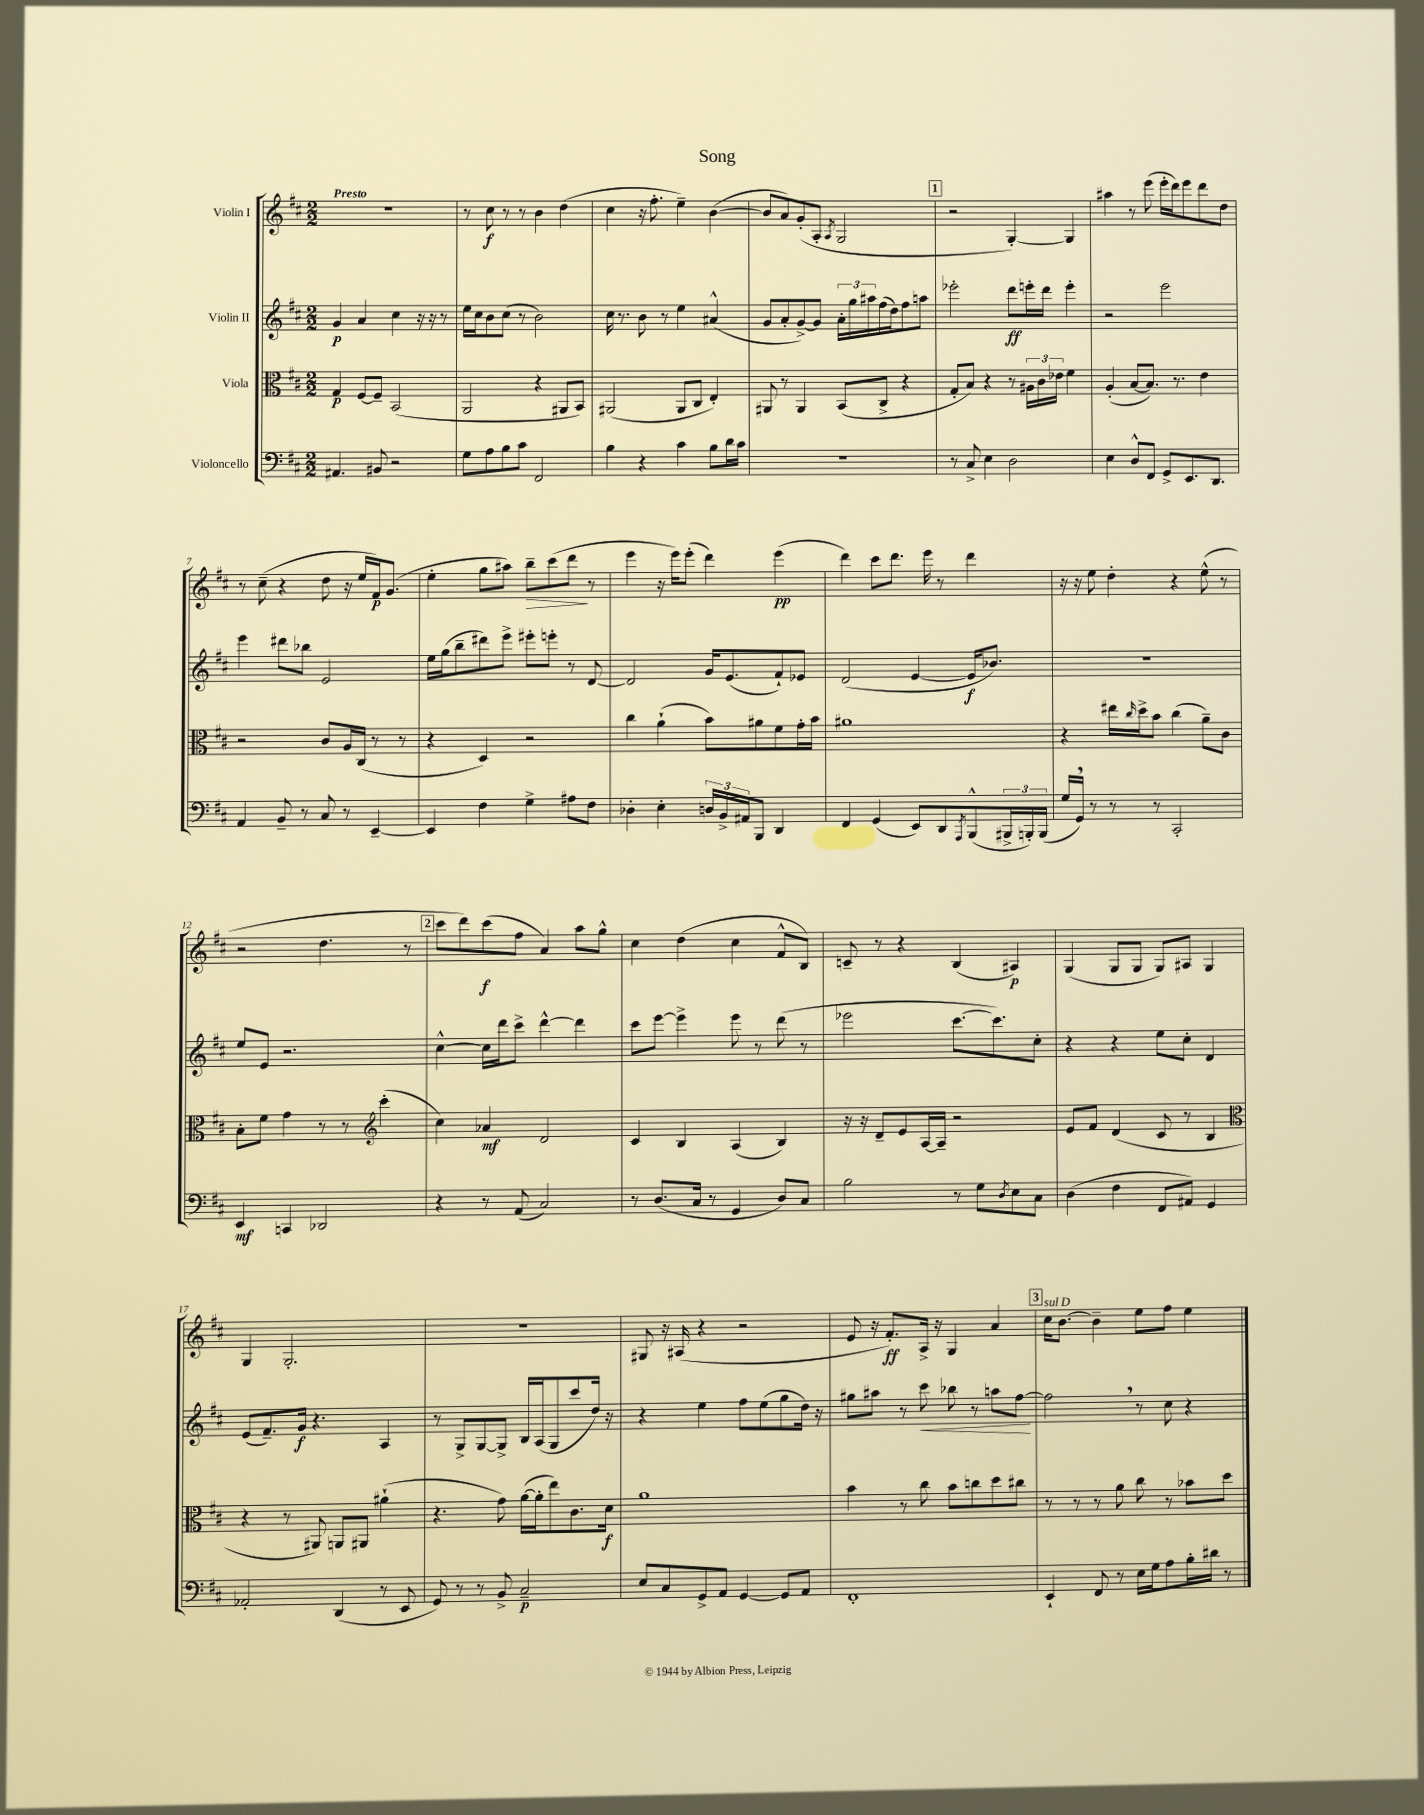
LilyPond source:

\header { title = "Song" }
<<
\new StaffGroup <<
\new Staff = "s0" \with { instrumentName = "Violin I" } {
    \clef treble \key d \major \numericTimeSignature \time 2/2 \tempo "Presto"
    R1 |
    r8 cis''8\f r8 r8 b'4 d''4( |
    cis''4 r16 fis''8.-. e''4--) b'4~( |
    b'8 a'8) g'8-.( a8-. \acciaccatura { a8 } g2 |
    \mark \markup { \box "1" } r2 g4~-.) g4 |
    ais''4 r8 e'''8( e'''16-. d'''16) e'''8 d'''8 d''8 |
    r8 cis''8--( r4 d''8 r16 e''16 fis'16\p) g'8.( |
    e''4-. g''8 ais''8) b''8--\> cis'''8( d'''8\! r8 |
    e'''4 r16 e'''16) e'''8-.( d'''4) e'''4\pp( |
    d'''4) cis'''8 d'''8. e'''16 r8 d'''4 |
    r16 r16 e''8 d''4-. r4 e''8-^( r8 |
    r2 d''4. r8 |
    \mark \markup { \box "2" } cis'''8 d'''8) cis'''8\f( fis''8 a'4) a''8 g''8-^ |
    cis''4 d''4( cis''4 fis'8-^ b8) |
    c'8-- r8 r4 b4( ais4\p) |
    g4( g8 g8 g8) ais8 g4 |
    g4 g2.-. |
    R1 |
    gis8 r16 ais16( r4 r2 |
    e'8 r16 fis'8.-.\ff) a16-> r16 g4 a'4 |
    \mark \markup { \box "3" } cis''16^\markup { \italic "sul D" } b'8.~ b'4-- e''8 fis''8 e''4 \bar "|." |
}
\new Staff = "s1" \with { instrumentName = "Violin II" } {
    \clef treble \key d \major \numericTimeSignature \time 2/2
    g'4\p a'4 cis''4 r16 r16 r8 |
    e''16 cis''16 b'8 cis''8( r8 b'2) |
    cis''16 r8. b'8 r8 e''4 ais'4-^( |
    g'8 a'8-. g'8~->) g'8 \tuplet 3/2 { a'16-. g''16 ais''16 } fis''16( d''16) fis''8 a''8 |
    \mark \markup { \box "1" } ees'''2-. d'''8\ff e'''16-. d'''16 e'''4-. |
    r2 e'''2 |
    e'''4 dis'''8 bes''8 e'2 |
    e''16 g''16( b''8-- dis'''8) e'''8-> eis'''8-. e'''8-. r8 d'8~ |
    d'2 g'16 e'8.( fis'8-!) ees'8 |
    d'2( e'4~ e'16\f bes'8.) |
    r1 |
    e''8 e'8 r2. |
    \mark \markup { \box "2" } cis''4~-^ cis''16 d'''16 cis'''8-> d'''4~-^ d'''4 |
    cis'''8 e'''8~ e'''4-> e'''8 r8 d'''8( r8 |
    ees'''2 cis'''8.~ cis'''8.) cis''8-. |
    r4 r4 e''8 cis''8-. d'4 |
    e'8( fis'8.--) g'16\f r4. a4 |
    r8 g8-> g8~ g8-> b16 a16( g8 cis'''8 d''16) r16 |
    r4 e''4 fis''8 e''8( g''8 d''16) r16 |
    gis''8 ais''8 r8 cis'''8\< bes''8 r8 a''8 fis''8~\! |
    \mark \markup { \box "3" } fis''2 \breathe r8 cis''8 r4 \bar "|." |
}
\new Staff = "s2" \with { instrumentName = "Viola" } {
    \clef alto \key d \major \numericTimeSignature \time 2/2
    g4\p fis8~ fis8-- b,2( |
    a,2 r4 ais,8 b,8) |
    ais,2( ais,8 cis8 e4-.) |
    ais,8 r8 ais,4 b,8( cis8-> r4 |
    \mark \markup { \box "1" } g8-. b8) r4 r8 \tuplet 3/2 { ais16 cis'16 ees'16 } fis'4 |
    a4-.( b8~ b8.) r8. e'4 |
    r2 cis'8 a16 cis16( r8 r8 |
    r4 d4) r2 |
    cis''4 a'4-!( b'8) ais'8 fis'8 g'16-. b'16 |
    ais'1 |
    r4 eis''16 \grace { cis''16 } d''16-> b'8 cis''4( a'8--) cis'8 |
    b8-. fis'8 g'4 r8 r8 \clef treble cis'''4-.( |
    \mark \markup { \box "2" } cis''4) aes'4\mf d'2 |
    cis'4 b4 a4( b4) |
    r16 r16 d'8-- e'8 a16~ a16-- r2 |
    e'8 fis'8 d'4( cis'8 r8 b4 |
    \clef alto r4 r8 ais,8) a,8 ais,8 ais'4-!( |
    r4. g'8) a'16~( a'16-. e''8) cis'8. d'16\f |
    a'1 |
    b'4 r8 cis''8 b'8 c''8 d''8 cis''8 |
    \mark \markup { \box "3" } r8 r8 r8 a'8 cis''8 r8 bes'8 d''8 \bar "|." |
}
\new Staff = "s3" \with { instrumentName = "Violoncello" } {
    \clef bass \key d \major \numericTimeSignature \time 2/2
    ais,4. bis,8 r2 |
    g8 a8 b8 cis'8 fis,2 |
    b4 r4 cis'4 b8 d'16 cis'16 |
    R1 |
    \mark \markup { \box "1" } r8 cis8-> e4 d2 |
    e4 d8-^ fis,8 g,8-> e,8. d,8. |
    a,4 b,8-- r8 cis8 r8 e,4~-- |
    e,4 fis4 g4-> ais8 fis8 |
    des4-. e4-. \tuplet 3/2 { d16 b,16-> ais,16 } b,,8 d,4 |
    fis,4 g,4( e,8) d,8 \acciaccatura { a,,8 } b,,8-^( \tuplet 3/2 { bis,,16-> b,,16-.) b,,16( } |
    g16 g,16) \breathe r8 r8 r8 cis,2-. |
    e,4\mf c,4 des,2 |
    \mark \markup { \box "2" } r4 r8 a,8( cis2) |
    r8 d8.( cis16 r8 g,4 d8) cis8 |
    b2 r8 g8 \acciaccatura { d8 } e8 cis8 |
    d4( fis4 fis,8 ais,8) g,4 |
    aes,2-. d,4( r8 e,8 |
    g,8) r8 r8 b,8-> cis2--\p |
    e8 cis8 g,8-> a,8 g,4~ g,8 a,8 |
    fis,1-. |
    \mark \markup { \box "3" } e,4-! fis,8 r8 e16 g16 a8 b16-. dis'16 r8 \bar "|." |
}
>>
>>
